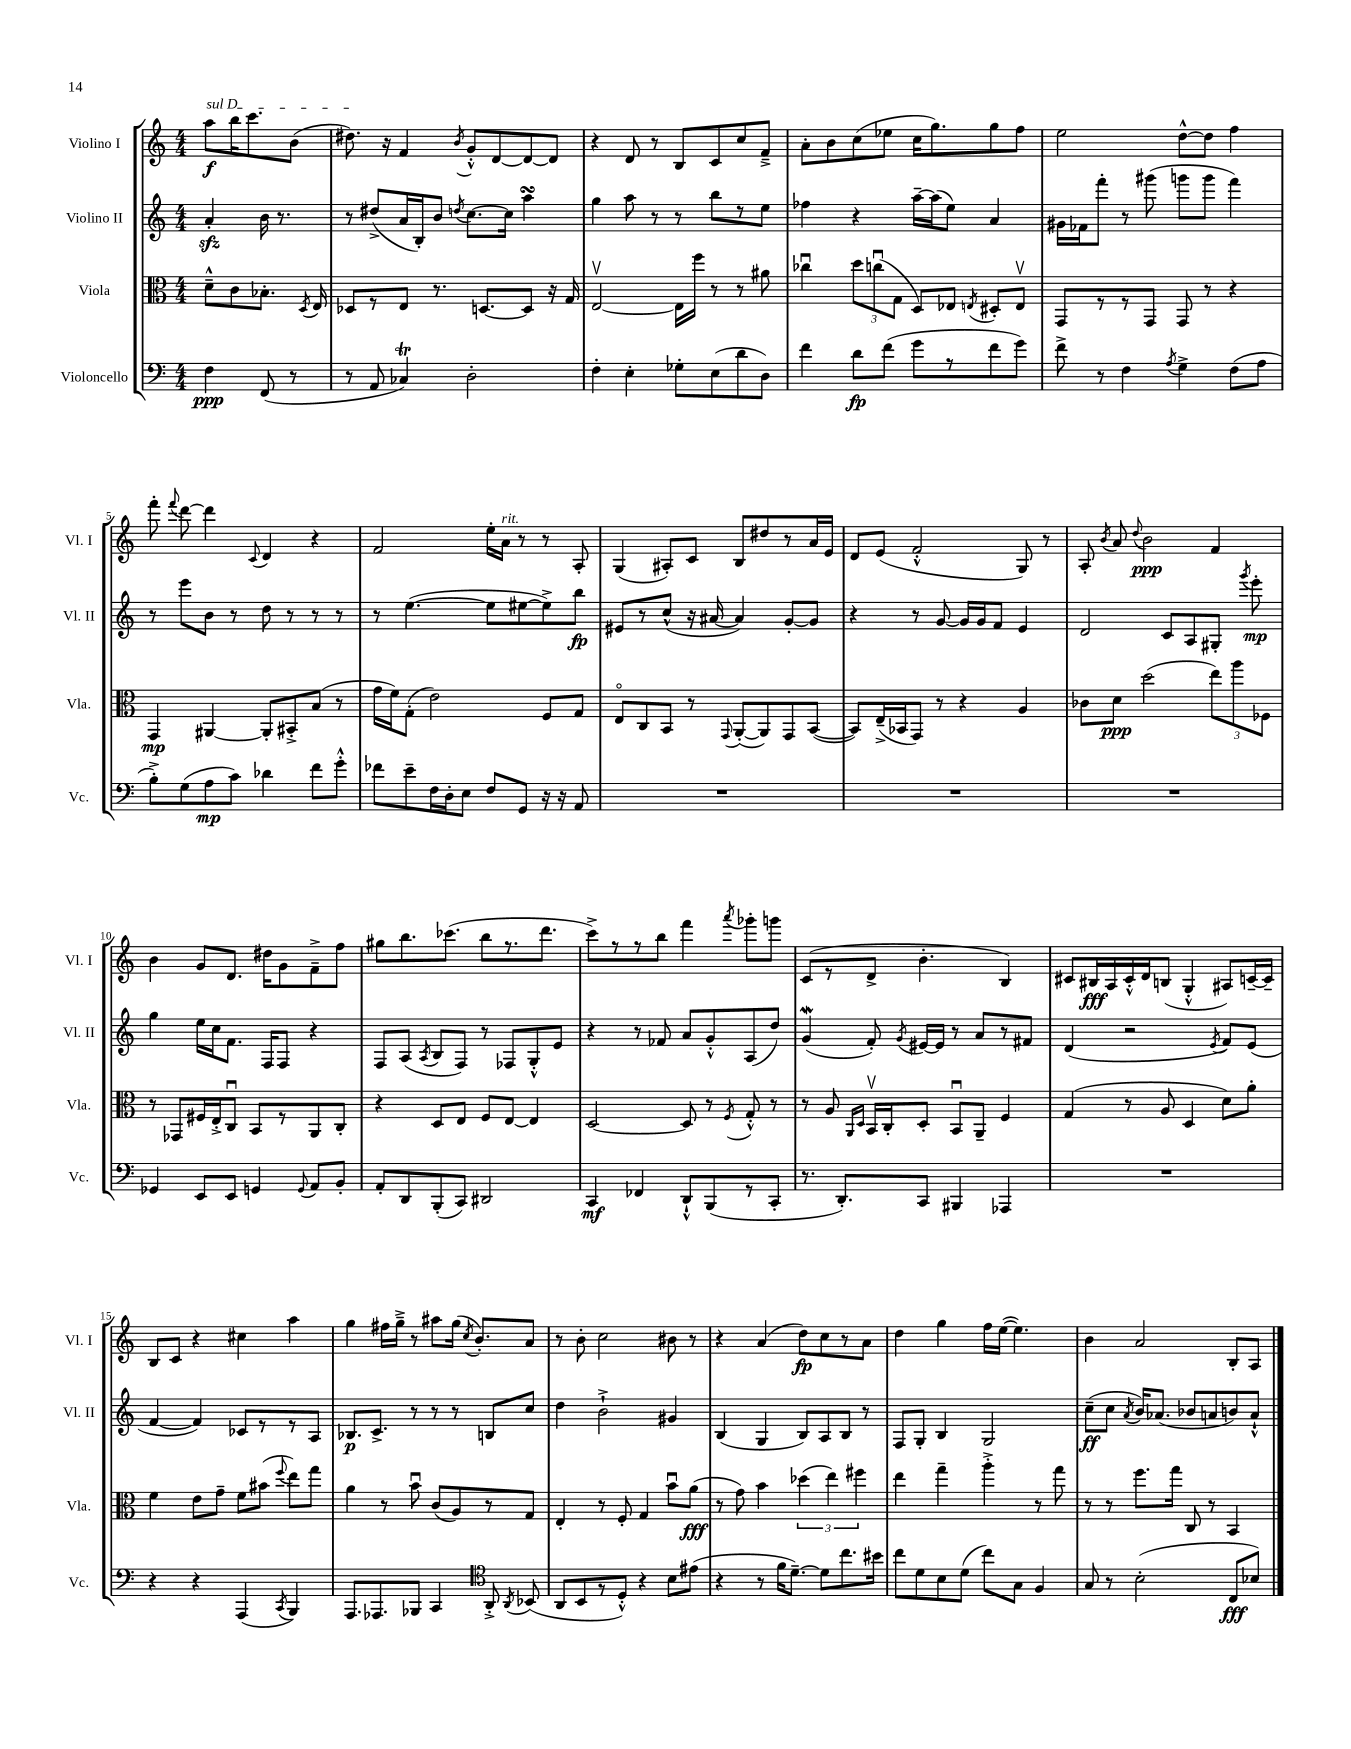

**kern	**kern	**kern	**kern
*staff4	*staff3	*staff2	*staff1
*clefF4	*clefC3	*clefG2	*clefG2
*k[]	*k[]	*k[]	*k[]
*M4/4	*M4/4	*M4/4	*M4/4
4F	8d~^^	4a'	8aa
.	8c	.	16bb
.	.	.	8.ccc
(8FF	8.B-'	16b	.
.	.	8.r	.
8r	.	.	(8b
.	8qD	.	.
.	16E	.	.
=	=	=	=
8r	8D-	8r	8.dd#)
8AA	8r	(8dd#^	.
.	.	.	16r
4C-)	8E	16a	4f
.	.	16B')	.
.	8.r	8b	.
.	.	8qdd	8qb
2D'	.	[8.cc	8g'^^
.	[8.D	.	.
.	.	.	[8d
.	.	16cc]	.
.	8D]	4aa	8d_
.	16r	.	8d]
.	16G	.	.
=	=	=	=
4F'	[2Ev	4gg	4r
4E'	.	8aa	8d
.	.	8r	8r
8G-'	16E]	8r	8B
.	16ff	.	.
(8E	8r	8bb	8c
8d	8r	8r	8cc
8D)	8a#	8ee	8f~^
=	=	=	=
4f	4cc-u	4ff-	8a'
.	.	.	8b
8d	12dd	4r	(8cc
.	(12ccu	.	.
(8f	.	.	8ee-
.	12G	.	.
8g	8D)	[16aa~	16cc
.	.	(16aa]	8.gg)
8r	8E-	8ee)	.
.	8qE	.	.
8f	8D#'	4a	8gg
8g)	8Ev	.	8ff
=	=	=	=
8f^	8GG	16g#	2ee
.	.	16f-	.
8r	8r	8fff'	.
4F	8r	8r	.
.	8GG	(8ggg#	.
8qA	.	.	.
4G^	8GG	8ggg	[8dd^^
.	8r	8ggg	8dd]
(8F	4r	4fff)	4ff
8A	.	.	.
=	=	=	=
8B'^)	4GG	8r	8fff'
.	.	.	8qqfff
(8G	.	8eee	[8ddd
8A	[4AA#	8b	4ddd]
8c)	.	8r	.
.	.	.	8qqc
4d-	8AA#']	8dd	4d
.	8BB#'^	8r	.
8f	(8B	8r	4r
8g'^^	8r	8r	.
=	=	=	=
8f-	16g	8r	2f
.	16f)	.	.
8e~	(8G'	([4.ee	.
16F	2e)	.	.
16D'	.	.	.
8E	.	.	.
8F	.	8ee]	16ee'
.	.	.	16a
8GG	.	[8ee#	8r
16r	8F	8ee#^])	8r
16r	.	.	.
8AA	8G	8bb	8A'
=	=	=	=
1r	8Eo	8e#	(4G
.	8C	8r	.
.	8BB	(8cc^^	8A#')
.	8r	16r	8c
.	.	[16a#	.
.	8qqGG	.	.
.	([8AA'	4a#])	8B
.	8AA])	.	8dd#
.	8GG	[8g'	8r
.	([8BB	8g]	16a
.	.	.	16e
=	=	=	=
1r	8BB])	4r	8d
.	(16E~^	.	(8e
.	16BB-	.	.
.	8GG)	8r	2f'^^
.	8r	[8g	.
.	4r	16g]	.
.	.	16g	.
.	.	8f	.
.	4A	4e	8G)
.	.	.	8r
=	=	=	=
1r	8c-	2d	8A'
.	.	.	8qb
.	8d	.	8a
.	.	.	8qqdd
.	(2dd	.	2b
.	.	8c	.
.	.	8A	.
.	12ee)	8G#'	4f
.	12aa	.	.
.	.	8qggg	.
.	.	8eee'	.
.	12F-	.	.
=	=	=	=
4GG-	8r	4gg	4b
.	8GG-	.	.
8EE	16F#	16ee	8g
.	16E'^	16cc	.
8EE	8Cu	8.f	8.d
4GG	8BB	.	.
.	.	16F	16dd#
.	8r	8F	8g
8qqGG	.	.	.
8AA	8AA	4r	8f~^
8BB'	8C'	.	8ff
=	=	=	=
8AA'	4r	8F	8gg#
8DD	.	(8A	8.bb
.	.	8qA	.
(8BBB'	8D	8B	.
.	.	.	(8.ccc-
8CC)	8E	8F)	.
2DD#	8F	8r	8bb
.	[8E	8F-	8.r
.	4E]	8G'^^	.
.	.	.	8.ddd
.	.	8e	.
=	=	=	=
4CC	[2D	4r	8ccc^)
.	.	.	8r
4FF-	.	8r	8r
.	.	8f-	8bb
8DD`^^	8D]	8a	4fff
(8BBB	8r	8g'^^	.
.	8qF	.	8qaaa
8r	8G'^^	(8A	8ggg-'
8CC'	8r	8dd)	8ggg
=	=	=	=
8.r	8r	(4g	(8c
.	8A	.	8r
8.DD')	.	.	.
.	16qqAA	.	.
.	16qqD	.	.
.	16BBv	8f')	8d^
.	16C'	.	.
.	.	8qg	.
8CC	8D'	[16e#	4.b'
.	.	16e#]	.
4BBB#	8BBu	8r	.
.	8AA~	8a	.
4AAA-	4F	8r	4B)
.	.	8f#	.
=	=	=	=
1r	(4G	(4d	8c#
.	.	.	16B#
.	.	.	16A
.	8r	2r	16c#'^^
.	.	.	16d
.	8A	.	(8B
.	4D	.	4G'^^
.	.	8qe	.
.	8d)	8f)	8A#)
.	8a'	(8e	[16c~
.	.	.	16c~]
=	=	=	=
4r	4f	[4f	8B
.	.	.	8c
4r	8e	4f])	4r
.	8g~	.	.
(4AAA	8f	8c-	4cc#
.	(8b#	8r	.
8qCC	8qqff	.	.
4BBB)	8ee)	8r	4aa
.	8gg	8A	.
=	=	=	=
8.AAA	4a	8.B-	4gg
8.AAA-	.	8.c^	.
.	8r	.	16ff#
.	.	.	16gg~^
8BBB-	8bu	8r	8r
4CC	(8c	8r	8aa#
.	8A)	8r	(16gg
.	.	.	8qcc
.	.	.	8.b')
*clefC4	*	*	*
8AA'^	8r	8B	.
8qAA	.	.	.
(8BB-	8G	8cc	8a
=	=	=	=
8AA	4E'	4dd	8r
8BB	.	.	8b'
8r	8r	2b`^	2cc
8D'^^)	8F'	.	.
4r	4G	.	.
8B	8bu	4g#	8b#
(8e#	(8a	.	8r
=	=	=	=
4r	8r	(4B	4r
.	8g)	.	.
8r	4b	4G	(4a
16f	.	.	.
[8.d~)	.	.	.
.	(6dd-	8B)	8dd)
8d]	.	8A	8cc
.	6ee)	.	.
8.cc	.	8B	8r
.	6ff#	.	.
.	.	8r	8a
16b#	.	.	.
=	=	=	=
8cc	4ee	8F	4dd
8d	.	8G'	.
8B	4gg~	4B	4gg
(8d	.	.	.
8cc)	4aa'^	2G	16ff
.	.	.	([16ee
8G	.	.	4.ee])
4F	8r	.	.
.	8gg	.	.
=	=	=	=
8G	8r	(8cc~	4b
8r	8r	8cc	.
.	.	8qa	.
(2B'	8.ff	16b)	2a
.	.	(8.a-	.
.	16gg	.	.
.	8C	8b-	.
.	8r	8a	.
8C	4BB	8b)	8B'
8B-)	.	8a`^^	8A
==	==	==	==
*-	*-	*-	*-
